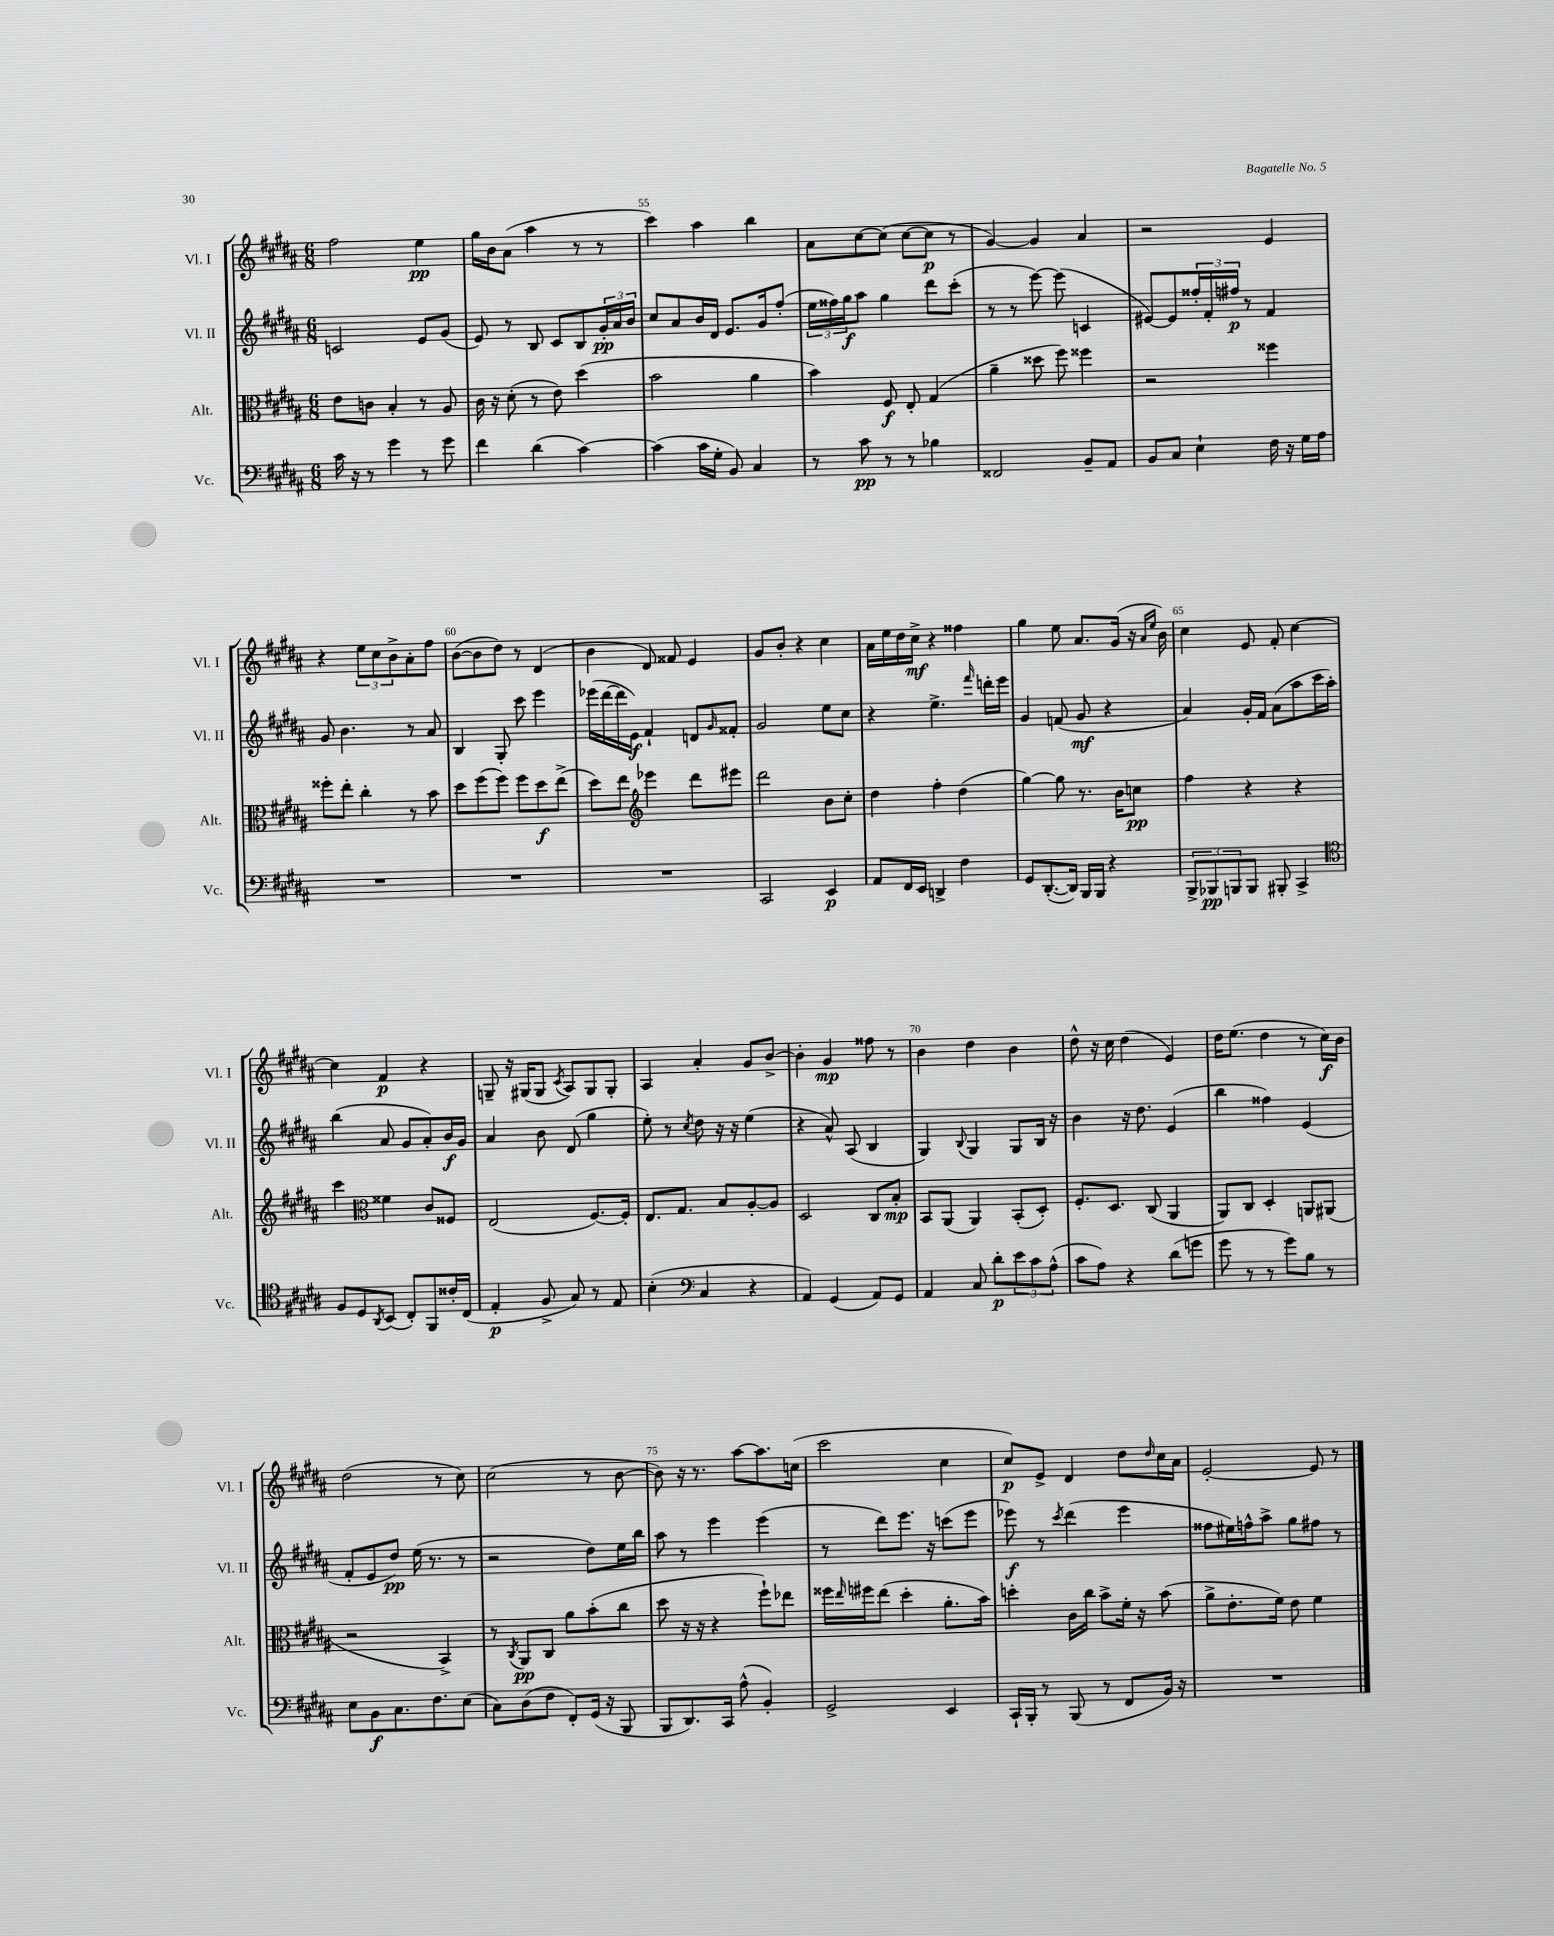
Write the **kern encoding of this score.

**kern	**kern	**kern	**kern
*staff4	*staff3	*staff2	*staff1
*clefF4	*clefC3	*clefG2	*clefG2
*k[f#c#g#d#a#]	*k[f#c#g#d#a#]	*k[f#c#g#d#a#]	*k[f#c#g#d#a#]
*M6/8	*M6/8	*M6/8	*M6/8
16c#\	8e\L	2c/	2ff#\
16r	.	.	.
8r	8c\J	.	.
4g#\	4B'/	.	.
8r	8r	8e/L	4ee\
8g#\	8A#/	(8g#/J	.
=	=	=	=
4f#\	16c#\	8e/)	16gg#\LL
.	16r	.	16b\J
.	(8d#'\	8r	(8a#\J
(4d#\	8r	8B/	4aa#\
.	8e\)	8c#/L	.
[4c#\)	(4dd#\	8B/	8r
.	.	24g#'/L	8r
.	.	24a#/	.
.	.	24b/JJ	.
=	=	=	=
(4c#\]	2b\	8cc#/L	4ccc#\)
.	.	8a#/	.
16c#\LL	.	16b/L	4aa#\
16G#'\JJ	.	16d#/JJ	.
8BB/)	.	8.e/L	.
4C#/	4a#\	.	4bb\
.	.	16g#/k	.
.	.	(8ff#'/J	.
=	=	=	=
8r	4b\)	24ee\LL	8a#\L
.	.	24ff##\)	.
.	.	24gg#\J	.
8c#\	.	8aa#\J	[8cc#\
8r	8F#/	4gg#\	(8cc#\]J
8r	8E'/	.	[8cc#\L
4B-\	(4G#/	8ddd#\L	8cc#\]J
.	.	(8ccc#'\J	8r
=	=	=	=
2FF##/	4a#~\	8r	[4g#/)
.	.	8r	.
.	8dd##\	[8eee\)	4g#/]
.	8ff#\)	(8eee\]	.
8BB~/L	4ff##\	4c/	4a#/
8AA#/J	.	.	.
=	=	=	=
8BB/L	2r	[8e#/L)	2r
8C#/J	.	8e#/]	.
4E`\	.	24ff##'/L	.
.	.	24f#'/	.
.	.	24ff#/JJ	.
.	.	8r	.
16F#\	4ff##\	4f#/	4e/
16r	.	.	.
16G#\LL	.	.	.
16A#\JJ	.	.	.
=	=	=	=
2.r	8ff##'\L	8g#/	4r
.	8ee'\J	4.b\	.
.	4cc#'\	.	12ee\L
.	.	.	12cc#\
.	.	.	12b^\
.	8r	8r	8a#'\
.	8b\	8a#/	8ff#\J
=	=	=	=
2.r	8dd#\L	4B/	([8b\L
.	(8ff#\	.	8b\]
.	8ff#\J)	8G#'/	8dd#\J)
.	8ff#\L	8ccc#\	8r
.	8dd#\	4eee\	(4d#/
.	(8ee^\J	.	.
=	=	=	=
2.r	8dd#\L)	(16eee-\LL	4b\
.	.	[16ddd#\	.
.	8ee\J	16ddd#\]	.
.	.	16e\JJ)	.
*	*clefG2	*	*
.	4eee-\	4f#`/	8d#/)
.	.	.	8f##/
.	8ddd#\L	8d/L	4e/
.	.	16qqg#/	.
.	8eee#\J	8f##'/J	.
=	=	=	=
2CC#/	2ddd#\	2g#/	8g#/L
.	.	.	8b'/J
.	.	.	4r
4EE/	8b\L	8ee\L	4cc#\
.	8cc#'\J	8cc#\J	.
=	=	=	=
8AA#/L	4dd#\	4r	16a#\LL
.	.	.	16ee\
16FF#/L	.	.	16dd#\
16EE/JJ	.	.	16cc#^\JJ
4DD^/	4ff#'\	4.ee^\	4r
4F#\	(4dd#\	.	4ff##\
.	.	16qqfff#/	.
.	.	16ddd'\LL	.
.	.	16eee\JJ	.
=	=	=	=
8GG#/L	[4gg#\)	4g#/	4gg#\
([8.DD#'/	.	.	.
.	8gg#\]	(8f/	8ee\
16DD#/]Jk)	.	.	.
16BBB/LL	8.r	8g#/	8.a#/L
16BBB/JJ	.	.	.
4r	.	4r	.
.	16b\LK	.	(16g#/Jk
.	8cc\J	.	16r
.	.	.	16qqa#/LL
.	.	.	16qqee/JJ
.	.	.	16b\)
=	=	=	=
12BBB^/L	4ff#\	4a#/)	4cc#\
12BBB-/	.	.	.
12BBB/	.	.	.
8BBB/J	4r	16g#'/LL	8e/
.	.	16f#/JJ	.
8BBB#'/	.	(8a#\L	8f#'/
4CC#^/	4r	8aa#\	[4cc#\
.	.	16ccc#\L	.
.	.	16aa#'\JJ)	.
=	=	=	=
*clefC4	*	*	*
8F#/L	4ccc#\	(4bb\	4cc#\]
8D#/	.	.	.
*	*clefC3	*	*
8qAA#/	.	.	.
(8BB/J	4f##\	8a#/	4f#/
8C#'/L)	.	8g#/L	.
8FF#/	8c#/L	8a#'/)	4r
16c##'/L	8F##/J	16b/L	.
(16C#/JJ	.	16g#/JJ	.
=	=	=	=
4E'/	(2E/	4a#/	8G~/
.	.	.	16r
.	.	.	(16G#/LK
8F#^/	.	8b\	8G#/J
.	.	.	8qc#/
8G#/)	.	(8d#/	8A#/L)
8r	[8.F#/L)	4gg#\	8G#/
8E/	.	.	8G#'/J
.	16F#'/]Jk	.	.
=	=	=	=
(4B'\	8.E/L	8ee'\)	4A#/
.	.	8r	.
.	8.G#/J	.	.
*clefF4	*	*	*
.	.	8qcc#/	.
4C#/	.	8dd#\	4a#'/
.	8B/L	16r	.
.	.	16r	.
4r	[8A#'/	(4ee\	8g#/L
.	8A#/]J	.	[8b^/J
=	=	=	=
4AA#/)	2D#/	4r	4b'\]
(4GG#/	.	8a#^^/)	4g#/
.	.	(8A#/	.
8AA#/L)	8C#/L	4B/	8ff##\
8GG#/J	8B'/J	.	8r
=	=	=	=
4AA#/	8BB/L	4G#/)	4b\
.	(8AA#/J	.	.
.	.	8qqB/	.
8C#/	4AA#/)	4G#/	4dd#\
8d#'\L	.	.	.
12e\	(8BB'/L	8G#/L	4b\
12c#\	.	.	.
.	8D#'/J)	16B/Jk	.
(12A#^^\J	.	.	.
.	.	16r	.
=	=	=	=
8c#\L	8.F#'/L	4b\	8dd#^^\
8A#\J)	.	.	16r
.	8.D#/J	.	16cc#\
4r	.	16r	(4dd#\
.	.	8.dd#\	.
.	(8C#/	.	.
(8d#\L	4AA#/	(4e/	4e/)
8g\J	.	.	.
=	=	=	=
8g#\	8AA#/L)	4bb\	16dd#\LK
.	.	.	(8.ee\J
8r	8C#/J	.	.
8r	4D#'/	4ff##\)	4dd#\
8g#\L)	.	.	.
8B\J	8AA/L	(4e/	8r
8r	(8AA#/J	.	16cc#\LL)
.	.	.	16b\JJ
=	=	=	=
8E\L	2r	8f#'/L	(2dd#\
8BB\	.	8e/	.
8.C#\	.	8dd#/J)	.
.	.	(16ee\	.
8.F#\	.	8.r	.
.	4BB^/)	.	8r
(8E\J	.	8r	8cc#\)
=	=	=	=
8C#\L)	8r	2r	(2cc#\
.	8qC#/	.	.
(8D#\	8AA#/L	.	.
8F#\J	8C#/J	.	.
8FF#'/L)	8a#\L	.	.
(16GG#/Jk	(8b'\	8dd#\L)	8r
16r	.	.	.
8BBB/	8cc#\J	16ee\L	[8b\
.	.	16bb\JJ	.
=	=	=	=
8BBB/L	8dd#\	8aa#\	8b\])
8.DD#/)	16r	8r	16r
.	16r	.	8.r
.	4r	4eee\	.
16CC#/Jk	.	.	.
(8A#^^\	.	.	[8aa#\L
4BB'/)	8ff#`\L)	(4eee\	8.aa#\]
.	8ee-\J	.	.
.	.	.	(16cc\Jk
=	=	=	=
2GG#^/	16ff##\LL	8r	2ccc#\
.	16qqee/	.	.
.	16ff#\J	.	.
.	(8ee\J	8ddd#\L)	.
.	4dd#'\	8.eee\J	.
.	.	16r	.
4EE/	8.a#'\L	(8ccc\L	4cc#\
.	.	8eee\J	.
.	16b\Jk)	.	.
=	=	=	=
16CC#`/LL	4dd'\	8eee-\)	8cc#/L)
16BBB'/JJ	.	.	.
8r	.	8r	8e^/J
.	.	8qccc#/	.
(8BBB/	16c#\LL	(4ddd#\	4d#/
.	16cc#\JJ	.	.
8r	8b^\L	.	.
8FF#/L	16f#'\Jk	4eee-\	8dd#\L
.	16r	.	.
.	.	.	16qqdd#/
16BB/Jk)	(8b\	.	16cc#\L
16r	.	.	16a#\JJ
=	=	=	=
2.r	8a#^\L	8ff##\L	[2e'/
.	8.e'\	16ee#\L)	.
.	.	16ff^^\J	.
.	.	8aa#^\J	.
.	16f#\Jk)	.	.
.	8e\	8gg#\L	.
.	4f#\	8ff#\J	8e/]
.	.	8r	8r
==	==	==	==
*-	*-	*-	*-
